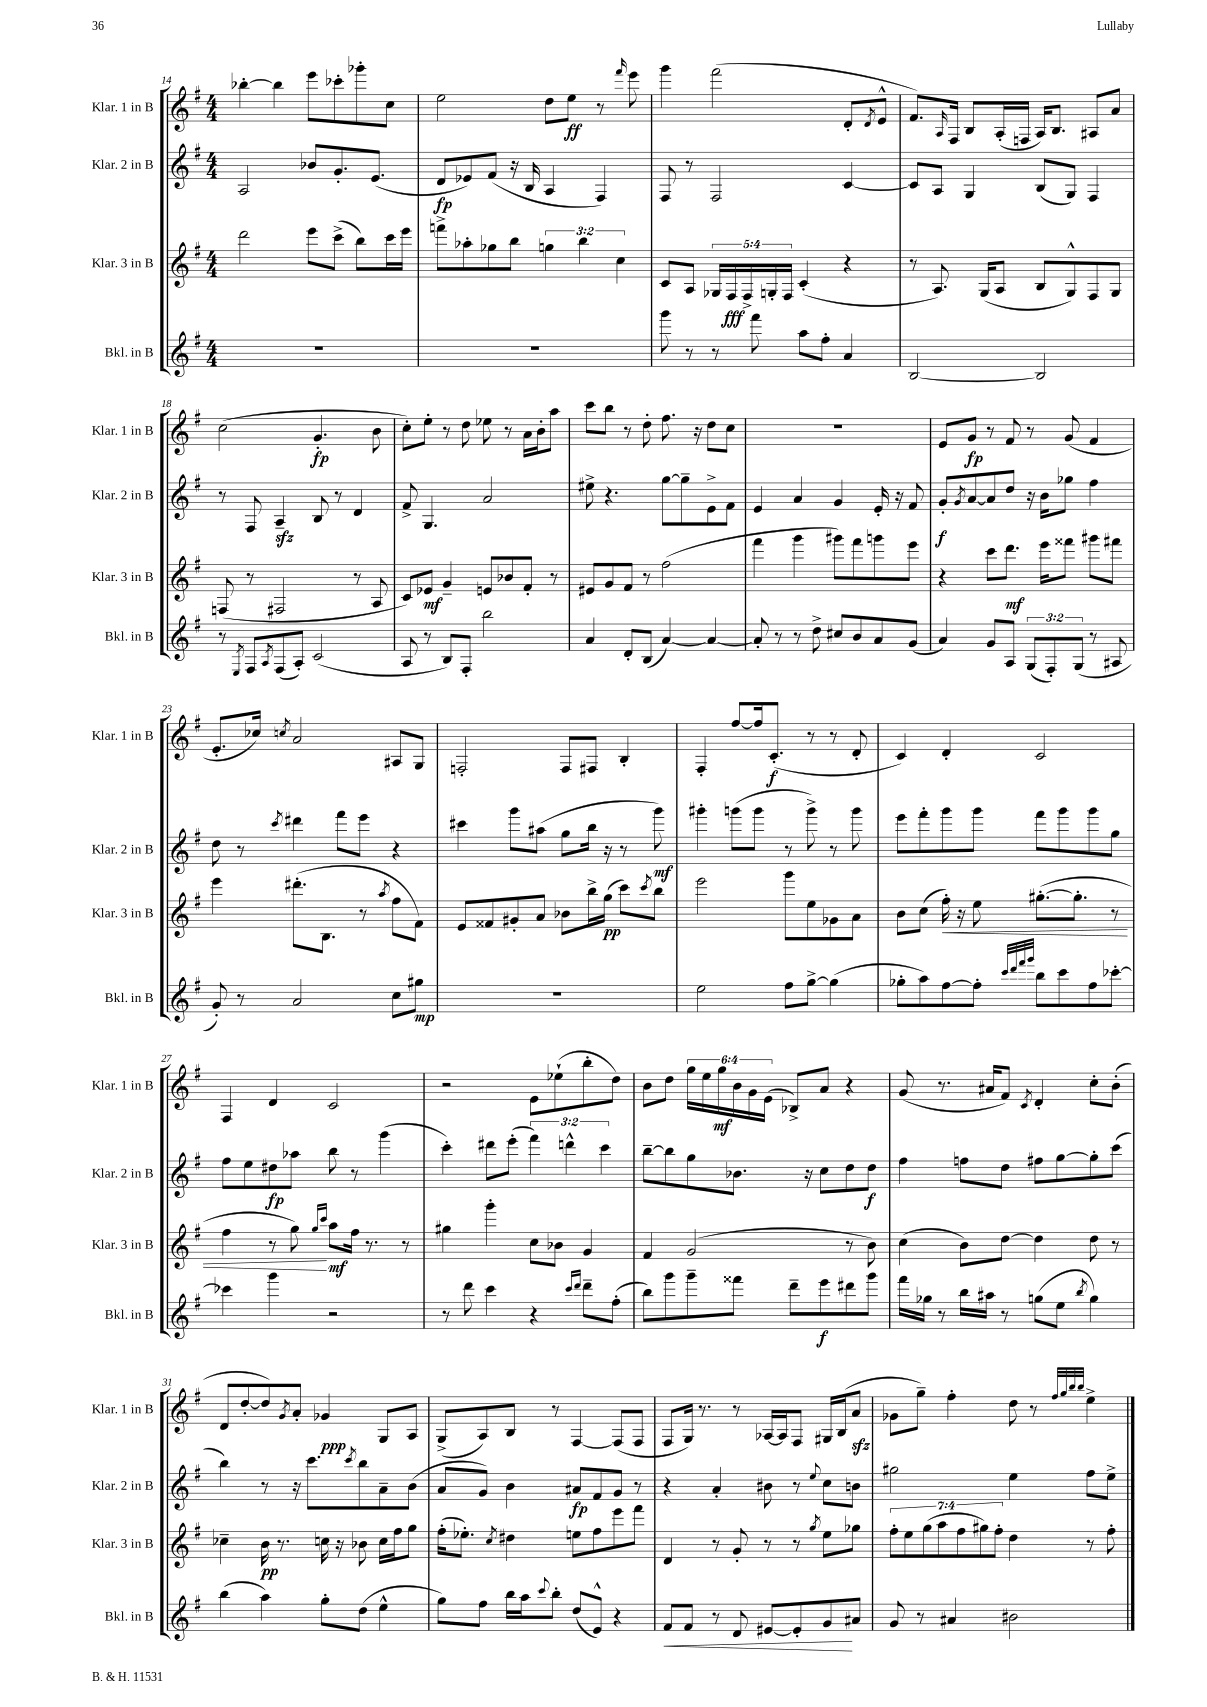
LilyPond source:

<<
\new StaffGroup <<
\new Staff = "s0" \with { instrumentName = "Klar. 1 in B" shortInstrumentName = "Klar. 1 in B" } {
    \clef treble \key g \major \numericTimeSignature \time 4/4 \override Staff.TupletNumber.text = #tuplet-number::calc-fraction-text
    bes''4~-. bes''4 e'''8 ces'''8-. ges'''8-. c''8 |
    e''2 d''8 e''8\ff r8 \grace { fis'''16 } e'''8 |
    g'''4 fis'''2( d'8-. \acciaccatura { d'8 } e'8-^ |
    fis'8.) \grace { a16 } fis16 b8 a16-.( f16 a16) b8. ais8 a'8 |
    c''2( g'4.-.\fp b'8 |
    c''8-.) e''8-. r8 d''8 ees''8 r8 a'16 b'16-. a''8 |
    c'''8 b''8 r8 d''8-. fis''8. r16 d''8 c''8 |
    R1 |
    e'8 g'8\fp r8 fis'8 r8 g'8( fis'4 |
    e'8.-. ces''16) \acciaccatura { c''8 } a'2 ais8 g8 |
    f2-. f8 fis8 b4-. |
    fis4-. fis''8~ fis''16 c'8.-.\f( r8 r8 d'8-. |
    c'4) d'4-. c'2 |
    fis4 d'4 c'2 |
    r2 e'8 ees''8-!( b''8-. d''8) |
    b'8 d''8 \tuplet 6/4 { g''16 e''16 g''16\mf b'16 g'16 e'16( } bes8->) a'8 r4 |
    g'8( r8. ais'16 fis'8) \acciaccatura { c'8 } d'4-. c''8-. b'8-.( |
    d'8 d''8~-. d''8) \acciaccatura { g'8 } a'8-. ges'4\ppp g8 a8 |
    g8->( a8) b8 r8 fis4~ fis8( fis8 |
    fis8 g16) r8. r8 aes16~ aes16 fis8 gis16 b16( a'8\sfz |
    ges'8 g''8--) fis''4-. d''8 r8 \grace { fis''32 g''32 b''32 b''32 } e''4-> \bar "|." |
}
\new Staff = "s1" \with { instrumentName = "Klar. 2 in B" shortInstrumentName = "Klar. 2 in B" } {
    \clef treble \key g \major \numericTimeSignature \time 4/4 \override Staff.TupletNumber.text = #tuplet-number::calc-fraction-text
    a2 bes'8 g'8.-. e'8.( |
    d'8\fp ees'8) fis'8( r16 b16 a4 fis4) |
    fis8 r8 fis2 c'4~ |
    c'8 a8 g4 b8( g8) fis4 |
    r8 fis8 a4--\sfz b8 r8 d'4 |
    fis'8-> g4. a'2 |
    eis''8-> r4. g''8~ g''8-- e'8-> fis'8 |
    e'4 a'4 g'4 e'16-. r16 fis'8 |
    g'8-.\f \acciaccatura { g'8 } a'8~ a'8 d''8 r16 b'16 ges''8 fis''4 |
    d''8 r8 \acciaccatura { c'''8 } dis'''4 fis'''8 e'''8 r4 |
    cis'''4 g'''8 ais''8( g''8 b''16 r16 r8 g'''8\mf) |
    gis'''4-. g'''8( g'''8 r8 g'''8->) r8 g'''8 |
    e'''8 fis'''8-. g'''8 g'''8 fis'''8 g'''8 g'''8 g''8 |
    fis''8 e''8 dis''8\fp aes''8 b''8 r8 g'''4( |
    c'''4-.) dis'''8 e'''8-.( \tuplet 3/2 { fis'''4) d'''4-^ c'''4 } |
    b''8~-- b''8 g''8 bes'8. r16 c''8 d''8 d''8\f |
    fis''4 f''8 d''8 fis''8 g''8~ g''8-. c'''8( |
    b''4) r8 r16 c'''8. \acciaccatura { c'''8 } b''8 a'8-- b'8( |
    a'8 g'8) b'4 ais'8\fp fis'8 g'8 r8 |
    r4 a'4-. bis'8 r8 \appoggiatura { e''8 } c''8 b'8 |
    gis''2 e''4 fis''8 e''8-> \bar "|." |
}
\new Staff = "s2" \with { instrumentName = "Klar. 3 in B" shortInstrumentName = "Klar. 3 in B" } {
    \clef treble \key g \major \numericTimeSignature \time 4/4 \override Staff.TupletNumber.text = #tuplet-number::calc-fraction-text
    d'''2 e'''8 c'''8->( b''8) c'''16 e'''16 |
    f'''8-> aes''8-. ges''8 b''8 \tuplet 3/2 { g''4 b''4 c''4 } |
    c'8 a8 \tuplet 5/4 { ges16 fis16\fff fis16-> g16-. fis16 } c'4-.( r4 |
    r8 a8.) g16( a8 b8 g8-^) fis8 g8 |
    f8( r8 fis2 r8 a8 |
    c'8) ees'8\mf g'4-- e'8 bes'8 fis'8-. r8 |
    eis'8 g'8 fis'8 r8 fis''2( |
    fis'''4 g'''4 gis'''8) fis'''8 g'''8 e'''8 |
    r4 c'''8 d'''8.\mf e'''16 fisis'''8 gis'''8 fis'''8 |
    e'''4 dis'''8.-.( b8. r8 \acciaccatura { a''8 } fis''8 fis'8) |
    e'8 fisis'8 gis'8-. a'8 bes'8 b''16-> g''16\pp( c'''8) \acciaccatura { c'''8 } b''8 |
    e'''2 g'''8 e''8 ges'8 a'8 |
    b'8 c''8( fis''16-.\<) r16 e''8 gis''8.~-.( gis''8.-. r8 |
    fis''4 r8 g''8\!) \grace { g''16 c'''16 } a''8\mf fis''16 r8. r8 |
    gis''4 g'''4-. c''8 bes'8 g'4 |
    fis'4 g'2( r8 b'8) |
    c''4( b'8) d''8~ d''4 d''8 r8 |
    ces''4-- b'16\pp r8. c''16 r16 bes'8 c''16 fis''16 g''8 |
    fis''16-.( ees''8.-.) \acciaccatura { c''8 } dis''4 e''8 fis''8 e'''8 fis'''8 |
    d'4 r8 g'8-. r8 r8 \acciaccatura { g''8 } e''8 ges''8 |
    \tuplet 7/4 { fis''8-. e''8 g''8( a''8 fis''8 gis''8) fis''8-. } d''4 r8 fis''8-. \bar "|." |
}
\new Staff = "s3" \with { instrumentName = "Bkl. in B" shortInstrumentName = "Bkl. in B" } {
    \clef treble \key g \major \numericTimeSignature \time 4/4 \override Staff.TupletNumber.text = #tuplet-number::calc-fraction-text
    R1 |
    R1 |
    g'''8 r8 r8 fis'''8 a''8 fis''8-. a'4 |
    b2~ b2 |
    r8 \acciaccatura { e8 } fis8 \acciaccatura { a8 } fis8( a8-.) c'2( |
    a8 r8 b8) fis8-. b''2 |
    a'4 d'8-. b8( a'4~) a'4~ |
    a'8-. r8 r8 d''8-> cis''8 b'8 a'8 g'8( |
    a'4) g'8 a8 \tuplet 3/2 { g8( fis8-.) g8( } r8 ais8 |
    g'8-.) r8 a'2 c''8 gis''8\mp |
    R1 |
    e''2 fis''8 g''8~-> g''4( |
    ges''8-. a''8) fis''8~ fis''8-. \grace { c'''32 d'''32 fis'''32 g'''32 } b''8 c'''8 fis''8 ces'''8~-. |
    ces'''4 g'''4 r2 |
    r8 d'''8 c'''4 r4 \grace { c'''16 d'''16 } d'''8-- fis''8-.( |
    b''8) g'''8 g'''8-- fisis'''8 d'''8-- e'''8\f dis'''8 g'''8 |
    fis'''16 ges''16 r8 b''16 ais''16 r8 g''8( e''8 \acciaccatura { b''8 } g''4) |
    b''4( a''4) g''8-. d''8( e''4-^ |
    g''8) fis''8 b''16 a''16 \appoggiatura { c'''8 } b''8-. d''8( e'8-^) r4 |
    fis'8\< fis'8 r8 d'8 eis'8~ eis'8-. g'8\! ais'8 |
    g'8 r8 ais'4 bis'2 \bar "|." |
}
>>
>>
\layout { \context { \Score currentBarNumber = #14 } }
